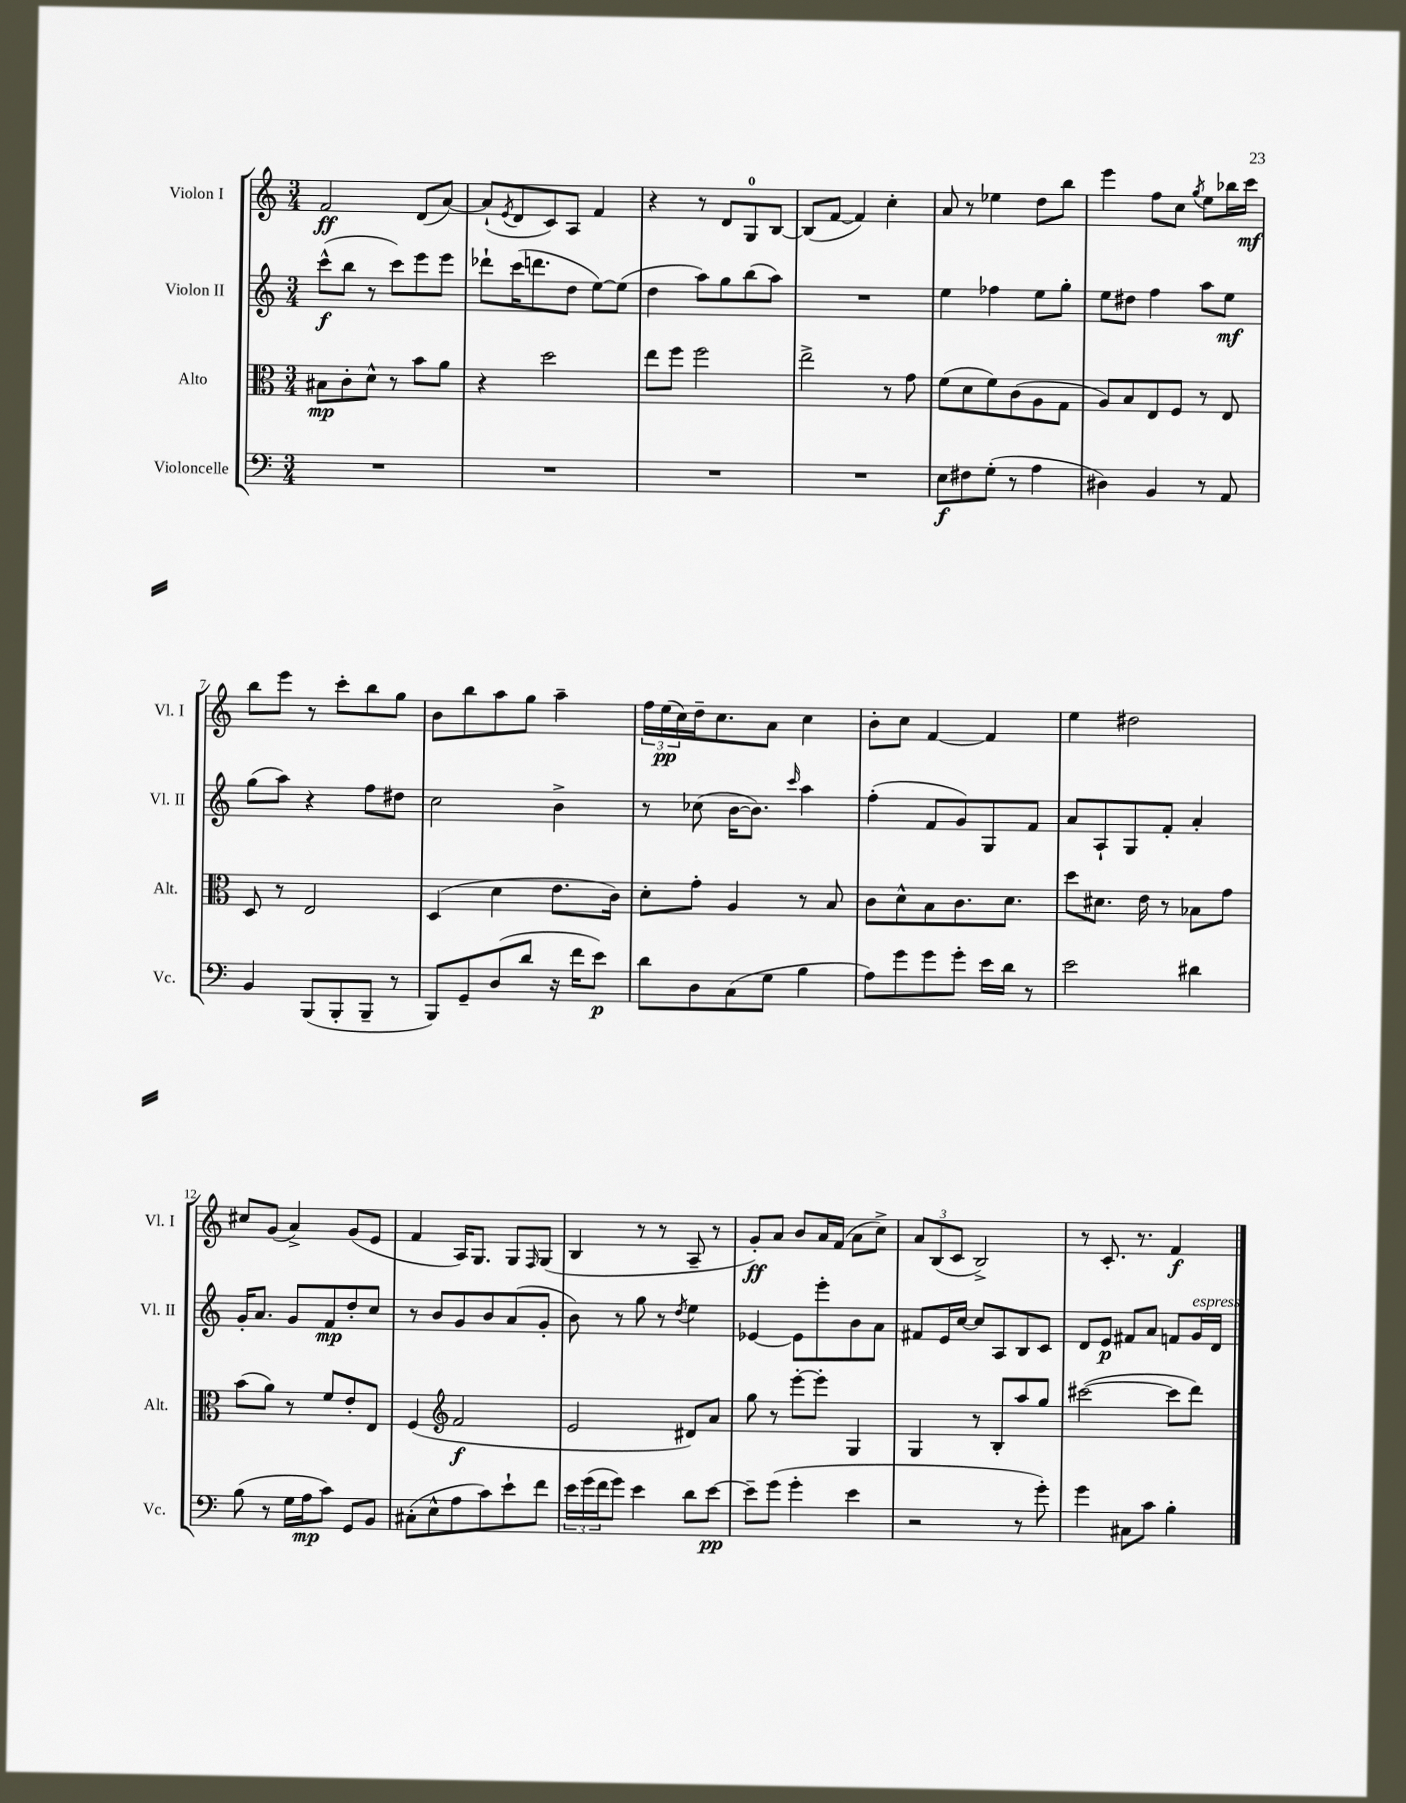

**kern	**dynam	**kern	**dynam	**kern	**dynam	**kern	**dynam
*part4	*part4	*part3	*part3	*part2	*part2	*part1	*part1
*staff4	*staff4	*staff3	*staff3	*staff2	*staff2	*staff1	*staff1
*I"Violoncelle	*	*I"Alto	*	*I"Violon II	*	*I"Violon I	*
*I'Vc.	*	*I'Alt.	*	*I'Vl. II	*	*I'Vl. I	*
*clefF4	*	*clefC3	*	*clefG2	*	*clefG2	*
*k[]	*	*k[]	*	*k[]	*	*k[]	*
*M3/4	*	*M3/4	*	*M3/4	*	*M3/4	*
=1	=1	=1	=1	=1	=1	=1	=1
2.r	.	8B#X\L	mp	(8ccc^^\L	f	2f/	ff
.	.	8c'\	.	8bb\J	.	.	.
.	.	8d^^\J	.	8r	.	.	.
.	.	8r	.	8ccc\L)	.	.	.
.	.	8b\L	.	8eee\	.	(8d/L	.
.	.	8a\J	.	8eee\J	.	[8a/J)	.
=2	=2	=2	=2	=2	=2	=2	=2
2.r	.	4r	.	8ddd-X`\L	.	(8a`/L]	.
.	.	.	.	.	.	8qe/	.
.	.	.	.	(16ccc\K	.	8d/	.
.	.	.	.	8.dddn\	.	.	.
.	.	2dd\	.	.	.	8c/)	.
.	.	.	.	8dd\J	.	8A/J	.
.	.	.	.	[8ee\L)	.	4f/	.
.	.	.	.	(8ee\J]	.	.	.
=3	=3	=3	=3	=3	=3	=3	=3
2.r	.	8ee\L	.	4dd\	.	4r	.
.	.	8ff\J	.	.	.	.	.
.	.	2ff\	.	8aa\L)	.	8r	.
.	.	.	.	8gg\	.	8d/L	.
.	.	.	.	(8bb\	.	8G/	.
.	.	.	.	8aa\J)	.	[8B/J	.
=4	=4	=4	=4	=4	=4	=4	=4
2.r	.	2ee^\	.	2.r	.	(8B/L]	.
.	.	.	.	.	.	[8f/J	.
.	.	.	.	.	.	4f/])	.
.	.	8r	.	.	.	4cc'\	.
.	.	8g\	.	.	.	.	.
=5	=5	=5	=5	=5	=5	=5	=5
8E\L	f	(8f\L	.	4ee\	.	8a/	.
8F#X\	.	8d\	.	.	.	8r	.
(8G'\J	.	8f\)	.	4ff-X\	.	4ee-X\	.
8r	.	(8c\	.	.	.	.	.
4A\	.	8A\	.	8ee\L	.	8dd\L	.
.	.	8G\J	.	8gg'\J	.	8bb\J	.
=6	=6	=6	=6	=6	=6	=6	=6
4D#X\)	.	8A/L)	.	8ee\L	.	4eee\	.
.	.	8B/	.	8dd#X\J	.	.	.
4BB/	.	8E/	.	4ff\	.	8ff\L	.
.	.	8F/J	.	.	.	8cc\J	.
.	.	.	.	.	.	8qgg/	.
8r	.	8r	.	8aa\L	.	8ee\L	.
8AA/	.	8E/	.	8ee\J	mf	16bb-X\L	.
.	.	.	.	.	.	16ccc\JJ	mf
!!LO:LB:g=z
=7	=7	=7	=7	=7	=7	=7	=7
4BB/	.	8D/	.	(8gg\L	.	8bb\L	.
.	.	8r	.	8aa\J)	.	8eee\J	.
(8BBB/L	.	2E/	.	4r	.	8r	.
8BBB'/	.	.	.	.	.	8ccc'\L	.
8BBB~/J	.	.	.	8ff\L	.	8bb\	.
8r	.	.	.	8dd#X\J	.	8gg\J	.
=8	=8	=8	=8	=8	=8	=8	=8
8BBB/L)	.	(4D/	.	2cc\	.	8b\L	.
8GG~/	.	.	.	.	.	8bb\	.
(8D/	.	4d\	.	.	.	8aa\	.
8d/J	.	.	.	.	.	8gg\J	.
16r	.	8.e\L	.	4b^\	.	4aa~\	.
16f\KL	.	.	.	.	.	.	.
8e\J)	p	.	.	.	.	.	.
.	.	16c\Jk)	.	.	.	.	.
=9	=9	=9	=9	=9	=9	=9	=9
8d\L	.	8d'\L	.	8r	.	24ff\LL	.
.	.	.	.	.	.	(24ee\	pp
.	.	.	.	.	.	24cc\)	.
8D\	.	8g'\J	.	(8cc-X\	.	16dd~\J	.
.	.	.	.	.	.	8.cc\	.
(8C\	.	4A/	.	[16b\KL	.	.	.
.	.	.	.	8.b\J])	.	.	.
8G\J	.	.	.	.	.	8a\J	.
.	.	.	.	16qqccc/	.	.	.
4B\	.	8r	.	4aa\	.	4cc\	.
.	.	8B/	.	.	.	.	.
=10	=10	=10	=10	=10	=10	=10	=10
8A\L)	.	8c\L	.	(4ff'\	.	8b'\L	.
8g\	.	8d^^\	.	.	.	8cc\J	.
8g\	.	8B\	.	8f/L	.	[4f/	.
8g'\J	.	8.c\	.	8g/)	.	.	.
16e\LL	.	.	.	8G/	.	4f/]	.
16d\JJ	.	8.d\J	.	.	.	.	.
8r	.	.	.	8f/J	.	.	.
=11	=11	=11	=11	=11	=11	=11	=11
2e\	.	8dd\L	.	8a/L	.	4ee\	.
.	.	8.d#X\J	.	8A`/	.	.	.
.	.	.	.	8G/	.	2dd#X\	.
.	.	16e\	.	.	.	.	.
.	.	8r	.	8f'/J	.	.	.
4d#X\	.	8B-X\L	.	4a'/	.	.	.
.	.	8g\J	.	.	.	.	.
!!LO:LB:g=z
=12	=12	=12	=12	=12	=12	=12	=12
(8B\	.	(8b\L	.	16g'/KL	.	8cc#X/L	.
.	.	.	.	8.a/J	.	.	.
8r	.	8a\J)	.	.	.	(8g/J	.
16G\LL	.	8r	.	8g/L	.	4a^/)	.
16A\J	mp	.	.	.	.	.	.
8c\J)	.	8f/L	.	8f/	mp	.	.
8GG/L	.	8e'/	.	8dd'/	.	(8g/L	.
8BB/J	.	8E/J	.	8cc/J	.	8e/J	.
=13	=13	=13	=13	=13	=13	=13	=13
(8C#X'\L	.	(4F/	.	8r	.	4f/	.
8E^^\	.	.	.	8b/L	.	.	.
*	*	*clefG2	*	*	*	*	*
8A\	.	2f/	f	8g/	.	16A/KL)	.
.	.	.	.	.	.	8.G/J	.
8c\)	.	.	.	8b/	.	.	.
8e`\	.	.	.	(8a/	.	8G/L	.
.	.	.	.	.	.	16qqF/	.
8f\J	.	.	.	8g'/J	.	(8G/J	.
=14	=14	=14	=14	=14	=14	=14	=14
24e\LL	.	2e/	.	8b\)	.	4B/	.
(24g\	.	.	.	.	.	.	.
24f\J	.	.	.	.	.	.	.
8g\J)	.	.	.	8r	.	.	.
4e\	.	.	.	8gg\	.	8r	.
.	.	.	.	8r	.	8r	.
.	.	.	.	8qdd/	.	.	.
8d\L	.	8d#X/L)	.	4ee\	.	8A~/	.
[8e\J	pp	8a/J	.	.	.	8r	.
=15	=15	=15	=15	=15	=15	=15	=15
8e~\L]	.	8gg\	.	[4e-X/	.	8g'/L)	ff
(8g\J	.	8r	.	.	.	8a/J	.
4g'\	.	[8eee'\L	.	8e-\L]	.	8b/L	.
.	.	8eee'\J]	.	8eee'\	.	16a/L	.
.	.	.	.	.	.	(16f/JJ	.
4e\	.	4G/	.	8b\	.	8a\L	.
.	.	.	.	8a\J	.	8cc^\J)	.
=16	=16	=16	=16	=16	=16	=16	=16
2r	.	4G/	.	8f#X/L	.	12a/L	.
.	.	.	.	.	.	(12B/	.
.	.	.	.	16e/L	.	.	.
.	.	.	.	.	.	12c/J	.
.	.	.	.	[16cc/JJ	.	.	.
.	.	8r	.	8cc/L]	.	2B^/)	.
.	.	8B'/L	.	8A/	.	.	.
8r	.	8aa/	.	8B/	.	.	.
8g'\)	.	8gg/J	.	8c/J	.	.	.
=17	=17	=17	=17	=17	=17	=17	=17
4g\	.	([2ccc#X\	.	8d/L	.	8r	.
.	.	.	.	8e/J	p	8.c'/	.
8C#X\L	.	.	.	8f#X/L	.	.	.
.	.	.	.	.	.	8.r	.
8c\J	.	.	.	8a/J	.	.	.
4B'\	.	8ccc#\L]	.	8fn/L	.	4f/	f
!	!	!	!	!LO:TX:a:i:t=espress.	!	!	!
.	.	8ddd\J)	.	16g/L	.	.	.
.	.	.	.	16d/JJ	.	.	.
==	==	==	==	==	==	==	==
*-	*-	*-	*-	*-	*-	*-	*-
